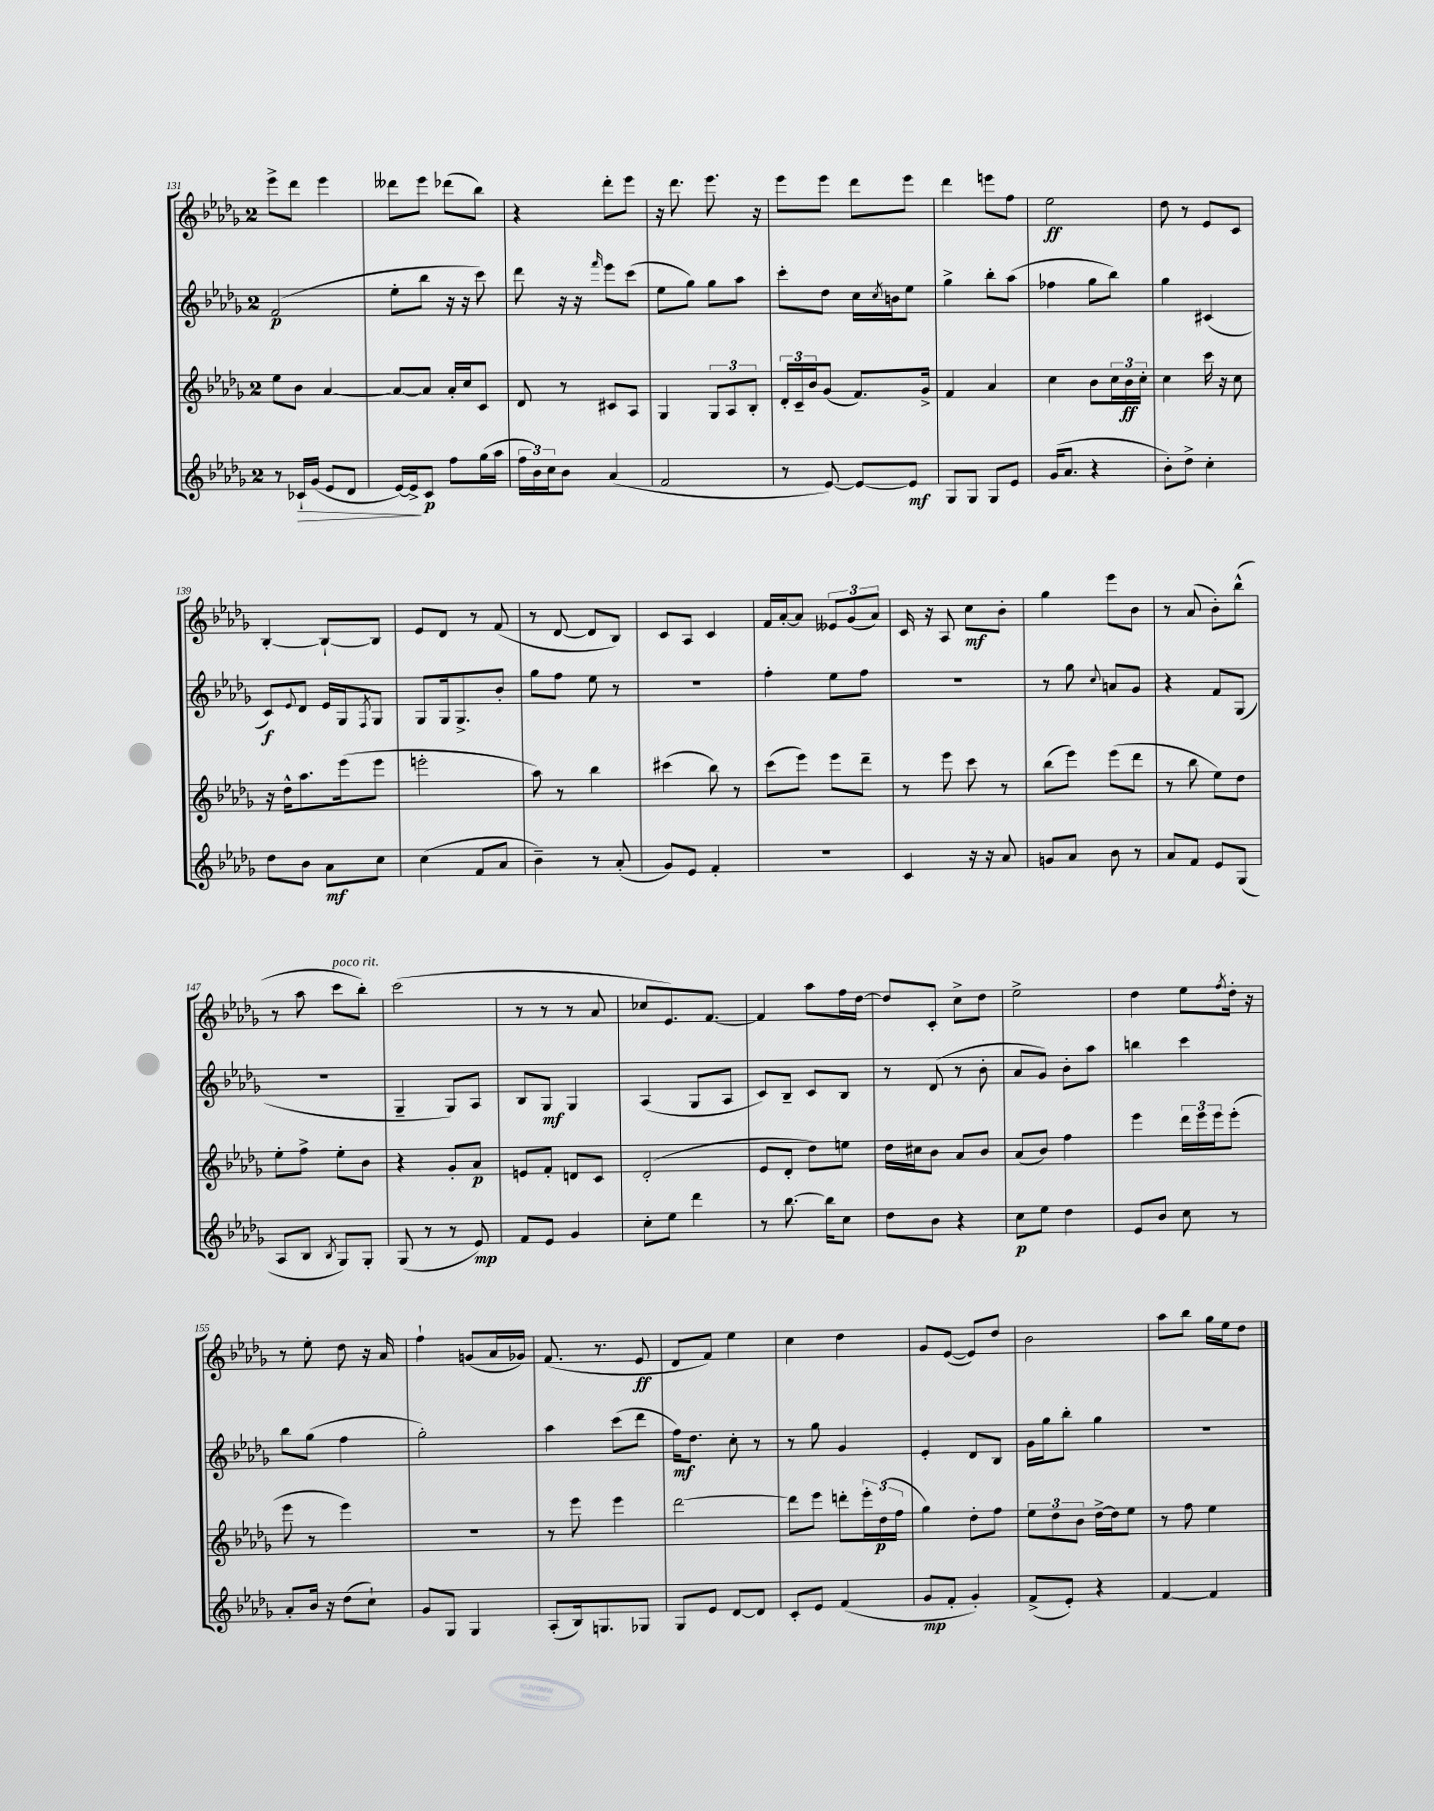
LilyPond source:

<<
\new StaffGroup <<
\new Staff = "s0" {
    \clef treble \key des \major \once \override Staff.TimeSignature.style = #'single-digit \time 2/4
    ees'''8-> des'''8 ees'''4 |
    deses'''8 ees'''8 des'''8( bes''8) |
    r4 des'''8-. ees'''8 |
    r16 des'''8. ees'''8. r16 |
    ees'''8 ees'''8 des'''8 ees'''8 |
    des'''4 e'''8 f''8 |
    ees''2\ff |
    des''8 r8 ees'8 c'8 |
    bes4~-. bes8~-! bes8 |
    ees'8 des'8 r8 f'8( |
    r8 des'8~ des'8 bes8) |
    c'8 aes8 c'4 |
    f'16 aes'16~-. aes'8 \tuplet 3/2 { eeses'8 ges'8( aes'8) } |
    c'16 r16 aes8 c''8\mf bes'8-. |
    ges''4 ees'''8 bes'8 |
    r8 aes'8( bes'8-.) bes''8-^( |
    r8 aes''8 c'''8^\markup { \italic "poco rit." } bes''8-.) |
    c'''2( |
    r8 r8 r8 aes'8 |
    ces''8 ees'8.) f'8.~ |
    f'4 aes''8 f''16 des''16~ |
    des''8 c'8-. c''8-> des''8 |
    ees''2-> |
    des''4 ees''8 \acciaccatura { f''8 } des''16-. r16 |
    r8 ees''8-. des''8 r16 aes'16 |
    f''4-! g'8( aes'16 ges'16) |
    f'8.( r8. ees'8\ff |
    des'8 f'8) ees''4 |
    c''4 des''4 |
    ges'8 ees'8~( ees'8) des''8 |
    bes'2 |
    aes''8 bes''8 ges''16 ees''16 des''8 \bar "|." |
}
\new Staff = "s1" {
    \clef treble \key des \major \once \override Staff.TimeSignature.style = #'single-digit \time 2/4
    f'2\p( |
    ees''8-. bes''8 r16 r16 c'''8) |
    des'''8 r16 r16 \grace { f'''16 } ees'''8 c'''8( |
    ees''8 ges''8) ges''8 aes''8 |
    c'''8-. des''8 c''16 \acciaccatura { c''8 } b'16 ees''8 |
    ges''4-> bes''8-. aes''8( |
    fes''4 ges''8 bes''8) |
    ges''4 cis'4( |
    c'8\f) \appoggiatura { ees'8 } des'8 ees'16 ges16 \acciaccatura { f8 } ges8 |
    ges8 ges16 ges8.-> bes'8-. |
    ges''8 f''8 ees''8 r8 |
    r2 |
    f''4-. ees''8 f''8 |
    R2 |
    r8 ges''8 \appoggiatura { c''8 } a'8 ges'8 |
    r4 f'8 ges8( |
    r2 |
    ges4-- ges8) aes8 |
    bes8 ges8\mf ges4 |
    aes4( ges8 aes8 |
    c'8) bes8-- c'8 bes8 |
    r8 des'8( r8 bes'8-. |
    aes'8 ges'8) bes'8-. aes''8 |
    b''4 c'''4 |
    bes''8 ges''8( f''4 |
    ges''2-.) |
    aes''4 c'''8( des'''8 |
    f''16\mf) des''8. c''8-. r8 |
    r8 ges''8 ges'4 |
    ees'4-. des'8 bes8 |
    ges'16 ges''16 bes''8-. ges''4 |
    R2 \bar "|." |
}
\new Staff = "s2" {
    \clef treble \key des \major \once \override Staff.TimeSignature.style = #'single-digit \time 2/4
    ees''8 bes'8 aes'4~ |
    aes'8~ aes'8 aes'16-. c''16 c'8 |
    des'8 r8 cis'8 aes8 |
    ges4 \tuplet 3/2 { ges8 aes8 bes8-. } |
    \tuplet 3/2 { des'16-. c'16-- bes'16 } ges'8( f'8.) ges'16-> |
    f'4 aes'4 |
    c''4 bes'8 \tuplet 3/2 { c''16 bes'16\ff c''16-. } |
    c''4 c'''16 r16 c''8 |
    r16 des''16-^ aes''8. ees'''16( ees'''8 |
    e'''2-. |
    aes''8) r8 bes''4 |
    cis'''4( bes''8) r8 |
    c'''8( ees'''8) ees'''8 des'''8-- |
    r8 ees'''8 c'''8 r8 |
    bes''8( ees'''8) ees'''8( des'''8 |
    r8 bes''8 ees''8) des''8 |
    ees''8-. f''8-> ees''8-. bes'8 |
    r4 ges'8-. aes'8\p |
    e'8 f'8-. d'8 c'8 |
    des'2-.( |
    ees'8 des'8-. des''8) e''8 |
    des''16 cis''16 bes'8 aes'8 bes'8 |
    aes'8( bes'8) f''4 |
    ees'''4 \tuplet 3/2 { des'''16 ees'''16 ees'''16 } ees'''8-.( |
    ees'''8 r8 ees'''4) |
    r2 |
    r8 ees'''8 ees'''4 |
    des'''2~ |
    des'''8 ees'''8 d'''8-. \tuplet 3/2 { ees'''16-. des''16\p( f''16 } |
    ges''4) des''8-. f''8 |
    \tuplet 3/2 { ees''8 des''8 bes'8 } des''16~-> des''16 ees''8 |
    r8 f''8 ees''4 \bar "|." |
}
\new Staff = "s3" {
    \clef treble \key des \major \once \override Staff.TimeSignature.style = #'single-digit \time 2/4
    r8 ces'16-!\> ges'16( ees'8 des'8 |
    ees'16~) ees'16->\! c'8\p f''8 ges''16( aes''16 |
    \tuplet 3/2 { f''16 bes'16) c''16 } bes'8 aes'4( |
    f'2 |
    r8 ees'8~) ees'8~ ees'8\mf |
    ges8 ges8 ges8 ees'8 |
    ges'16( aes'8. r4 |
    bes'8-.) des''8-> c''4-. |
    des''8 bes'8 aes'8\mf c''8 |
    c''4( f'8 aes'8 |
    bes'4--) r8 aes'8-.( |
    ges'8) ees'8 f'4-. |
    r2 |
    c'4 r16 r16 aes'8 |
    g'8 aes'8 bes'8 r8 |
    aes'8 f'8 ees'8 ges8( |
    aes8 bes8 \acciaccatura { bes8 } ges8) ges8-. |
    ges8( r8 r8 ees'8\mp) |
    f'8 ees'8 ges'4 |
    c''8-. ees''8 des'''4 |
    r8 bes''8.~ bes''16 c''8 |
    des''8 bes'8 r4 |
    c''8\p ees''8 des''4 |
    ees'8 bes'8 c''8 r8 |
    aes'8-. bes'16 r16 des''8( c''8-!) |
    ges'8 ges8 ges4 |
    aes8-.( bes16) g8. ges8 |
    ges8 ees'8 des'8~ des'8 |
    c'8-. ees'8 f'4( |
    ges'8\mp f'8-. ges'4-.) |
    f'8->( ees'8-.) r4 |
    f'4~ f'4 \bar "|." |
}
>>
>>
\layout { \context { \Score currentBarNumber = #131 } }
